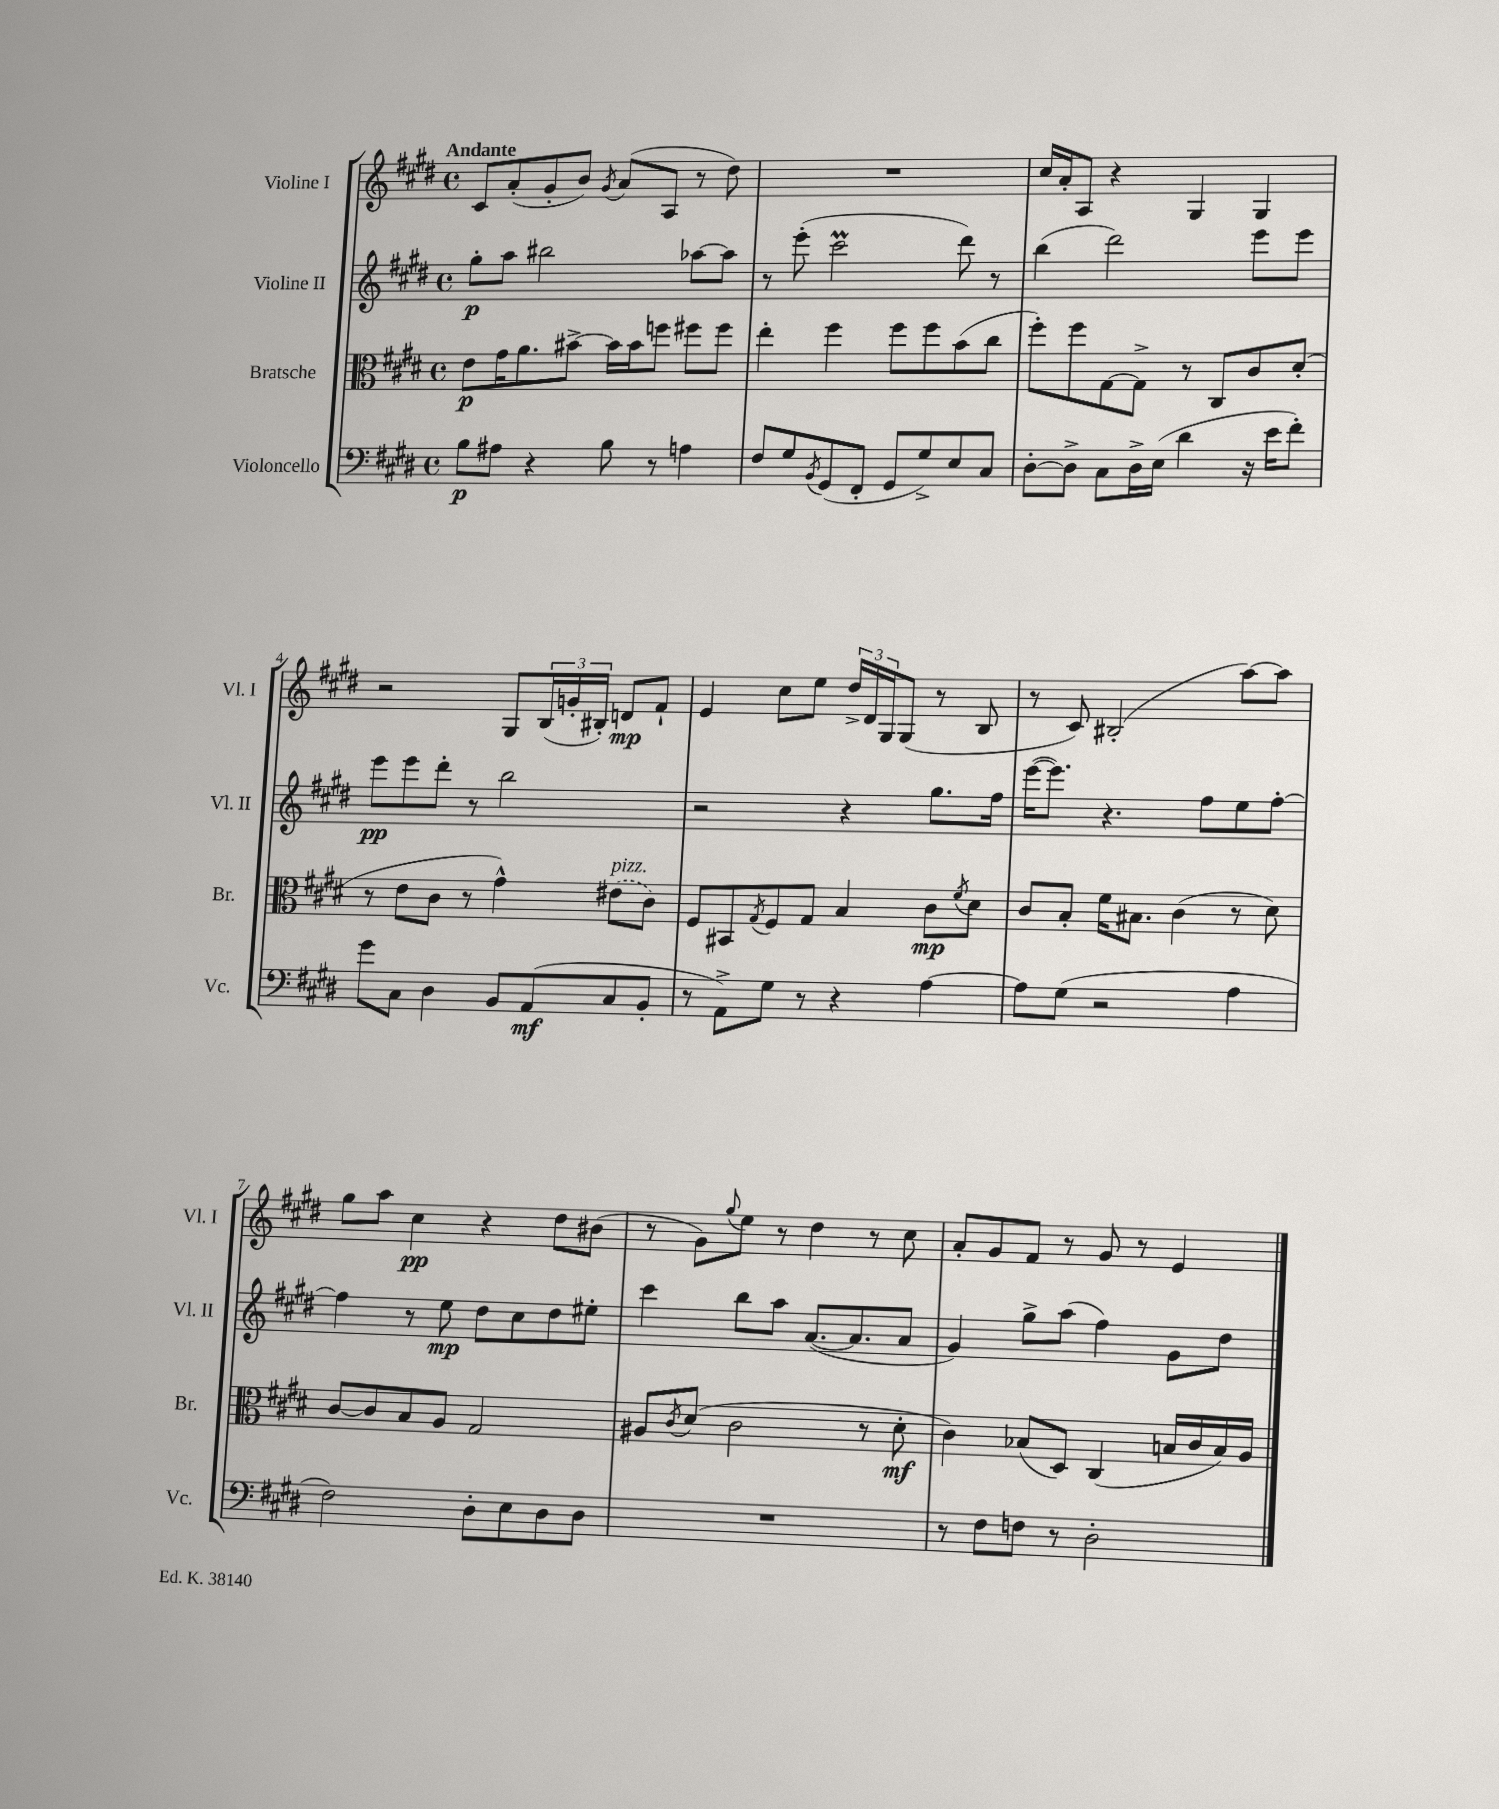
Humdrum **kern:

**kern	**kern	**kern	**kern
*staff4	*staff3	*staff2	*staff1
*clefF4	*clefC3	*clefG2	*clefG2
*k[f#c#g#d#]	*k[f#c#g#d#]	*k[f#c#g#d#]	*k[f#c#g#d#]
*M4/4	*M4/4	*M4/4	*M4/4
*met(c)	*met(c)	*met(c)	*met(c)
8B	8e	8gg#'	8c#
8A#	16g#	8aa	(8a'
.	8.a	.	.
4r	.	2bb#	8g#'
.	[8b#^	.	8b)
.	.	.	8qg#
8B	16b#]	.	(8a
.	16b#	.	.
8r	8ff	.	8A
4A	8ff#	[8aa-	8r
.	8ff#	8aa-]	8dd#)
=	=	=	=
8F#	4ee'	8r	1r
8G#	.	(8eee'	.
8qBB	.	.	.
(8GG#	4ff#	2ccc#	.
8FF#'	.	.	.
8GG#	8ff#	.	.
8G#^)	8ff#	.	.
8E	(8b	8ddd#)	.
8C#	8cc#	8r	.
=	=	=	=
[8D#'	8ff#')	(4bb	16cc#
.	.	.	16a'
8D#^]	8ff#	.	8A
8C#	[8G#	2ddd#)	4r
16D#^	8G#^]	.	.
(16E	.	.	.
4d#	8r	.	4G#
.	8C#	.	.
16r	8c#	8eee	4G#
16e	.	.	.
8f#')	(8d#'	8eee	.
=	=	=	=
8g#	8r	8eee	2r
8C#	8e	8eee	.
4D#	8c#	8ddd#'	.
.	8r	8r	.
8BB	4g#^^)	2bb	8G#
(8AA	.	.	(24B
.	.	.	24g'
.	.	.	24B#')
8C#	(8e#	.	8d
8BB'	8c#)	.	8f#`
=	=	=	=
8r	8F#	2r	4e
8AA^)	8BB#	.	.
.	8qG#	.	.
8G#	8F#	.	8cc#
8r	8G#	.	8ee
4r	4B	4r	24dd#^
.	.	.	24d#
.	.	.	24G#
.	.	.	(8G#
[4A	8c#	8.gg#	8r
.	8qf#	.	.
.	8d#	.	8B
.	.	16ff#	.
=	=	=	=
8A]	8c#	([16eee	8r
.	.	8.eee])	.
(8G#	8B'	.	8c#)
2r	16f#	4.r	(2B#'
.	8.B#	.	.
.	(4c#	.	.
.	.	8ff#	.
4A	8r	8ee	[8aa)
.	8d#)	[8ff#'	8aa]
=	=	=	=
2F#)	[8c#	4ff#]	8gg#
.	8c#]	.	8aa
.	8B	8r	4cc#
.	8A	8ee	.
8D#'	2G#	8dd#	4r
8E	.	8cc#	.
8D#	.	8dd#	8dd#
8D#	.	8ee#'	(8b#
=	=	=	=
1r	8A#	4ccc#	8r
.	8qc#	.	.
.	(8d#	.	8g#)
.	.	.	8qqgg#
.	2c#	8bb	8ee
.	.	8aa	8r
.	.	([8.a	4dd#
.	.	8.a]	.
.	8r	.	8r
.	8d#'	8a	8cc#
=	=	=	=
8r	4c#)	4g#)	8a'
8F#	.	.	8g#
8F	(8B-	8gg#^	8f#
8r	8D#)	(8aa	8r
2D#'	(4C#	4ff#)	8g#
.	.	.	8r
.	16B	8g#	4e
.	16c#	.	.
.	16B)	8dd#	.
.	16A	.	.
==	==	==	==
*-	*-	*-	*-
